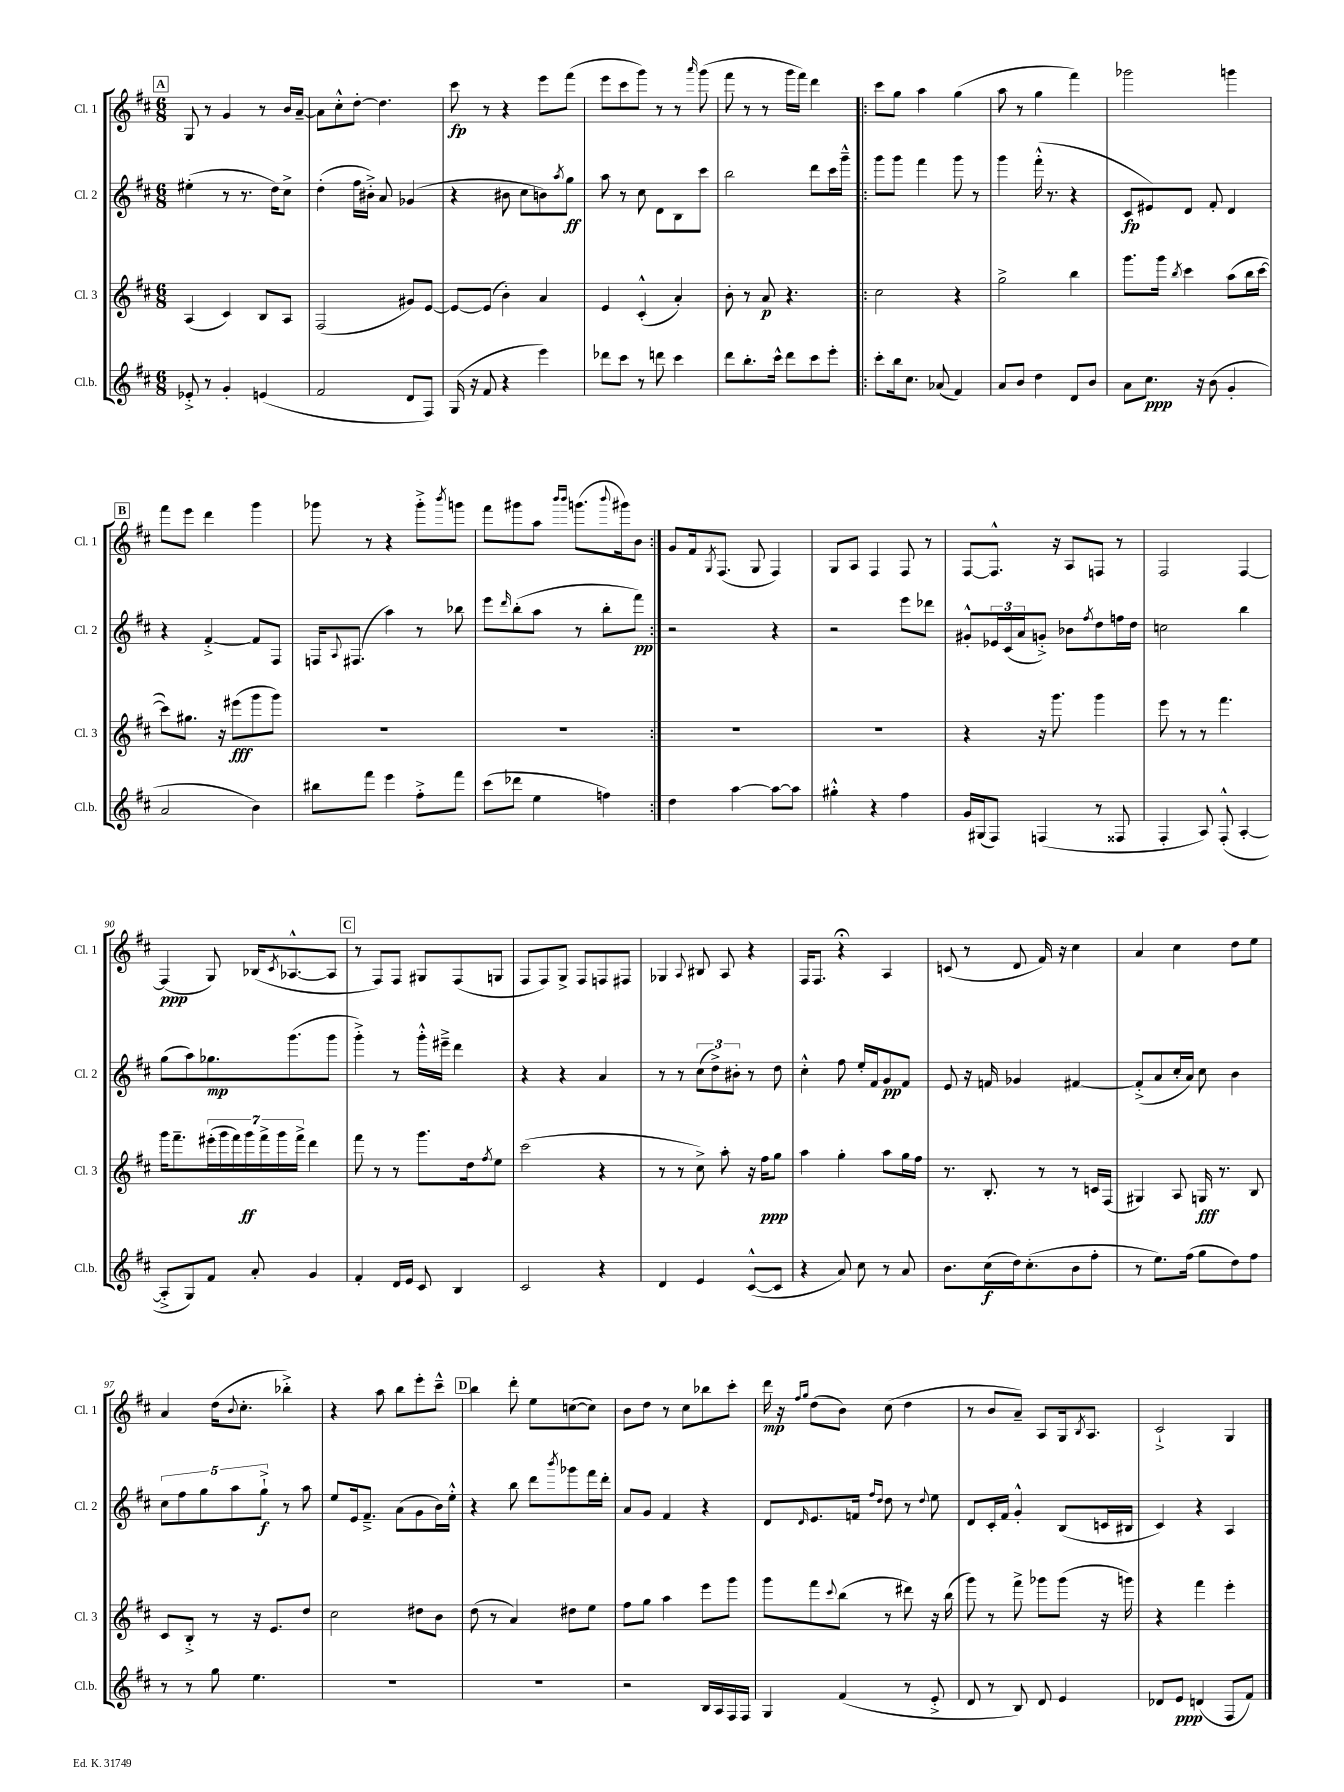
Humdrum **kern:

**kern	**kern	**kern	**kern
*staff4	*staff3	*staff2	*staff1
*clefG2	*clefG2	*clefG2	*clefG2
*k[f#c#]	*k[f#c#]	*k[f#c#]	*k[f#c#]
*M6/8	*M6/8	*M6/8	*M6/8
8e-'^/	(4A/	(4ee#'\	8G/
8r	.	.	8r
4g'/	4c#/)	8r	4g/
.	.	8.r	.
(4e/	8B/L	.	8r
.	.	16dd\LK)	.
.	8A/J	8cc#^\J	16b/LL
.	.	.	[16a~/JJ
=	=	=	=
2f#/	(2F#/	(4dd'\	8a\]L
.	.	.	8cc#'^^\
.	.	16ff#\LL	[8dd'\J
.	.	16b#'^\JJ)	.
.	.	8a/	4.dd\]
8d/L	8g#/L)	(4g-/	.
8F#/J)	[8e/J	.	.
=	=	=	=
(16G/	8e/_L	4r	8ccc#\
16r	.	.	.
8f#/	(8e/]J	.	8r
4r	4b'\)	8b#\	4r
.	.	8cc#\L	.
4eee\)	4a/	8b\)	8eee\L
.	.	8qaa/	.
.	.	8gg\J	(8fff#\J
=	=	=	=
8ddd-\L	4e/	8aa\	8eee\L
8ccc#\J	.	8r	8ccc#\
8r	(4c#'^^/	8cc#\	8ggg\J)
8ddd\	.	8d\L	8r
4ccc#\	4a'/)	8B\	8r
.	.	.	16qqaaa/
.	.	8ccc#\J	(8ggg\
=	=	=	=
8ddd\L	8b'\	2bb\	8fff#\
8.bb'\	8r	.	8r
.	8a/	.	8r
16ccc#^^\Jk	.	.	.
8ddd\L	4.r	.	16ggg\LL
.	.	.	16fff#\JJ)
8ccc#\	.	8ddd\L	4ddd\
8eee'\J	.	16ccc#\L	.
.	.	16ggg~^^\JJ	.
=!|:	=!|:	=!|:	=!|:
8ccc#'\L	2cc#\	8ggg\L	8ccc#\L
16bb\k	.	8ggg\J	8gg\J
8.cc#\J	.	.	.
.	.	4fff#\	4aa\
(8a-/	.	.	.
4f#/)	4r	8ggg\	(4gg\
.	.	8r	.
=	=	=	=
8a/L	2gg^\	4ggg\	8aa\
8b/J	.	.	8r
4dd\	.	(16fff#'^^\	4gg\
.	.	8.r	.
8d/L	4bb\	4r	4fff#\)
8b/J	.	.	.
=	=	=	=
8a\L	8.ggg\L	8c#/L	2ggg-\
8.cc#\J	.	8e#/)	.
.	16ggg\Jk	.	.
.	8qbb/	.	.
.	4ccc#\	8d/J	.
16r	.	.	.
(8b\	.	8f#'/	.
4g'/	(8aa\L	4d/	4ggg\
.	16bb\L	.	.
.	[16ccc#\JJ	.	.
=	=	=	=
2a/	8ccc#\]L)	4r	8fff#\L
.	8.gg#\J	.	8eee\J
.	.	[4f#'^/	4ddd\
.	16r	.	.
.	(8eee#\L	.	.
4b\)	8ggg\	8f#/]L	4ggg\
.	8ggg\J)	8F#/J	.
=	=	=	=
8bb#\L	2.r	16F/LK	8ggg-\
.	.	8qqA/	.
.	.	(8.F#/J	.
8fff#\J	.	.	8r
4eee\	.	4aa\)	4r
8ff#'^\L	.	8r	8ggg-'^\L
.	.	.	8qbbb/
8fff#\J	.	8bb-\	8ggg\J
=	=	=	=
(8ccc#\L	2.r	8eee\L	8fff#\L
.	.	16qqddd/	.
8ddd-\J	.	(8bb'\	8ggg#\
4ee\	.	8aa\J	8aa\J
.	.	.	16qqbbb/LL
.	.	.	16qqbbb/JJ
.	.	8r	(8.ggg\L
4ff\)	.	8bb'\L	.
.	.	.	8qqbbb/
.	.	.	16ggg#\k)
.	.	8fff#\J)	8b\J
=:|!	=:|!	=:|!	=:|!
4dd\	2.r	2r	8g/L
.	.	.	16f#/k
.	.	.	8qG/
.	.	.	(8.F#/J
[4aa\	.	.	.
.	.	.	8G/
8aa\_L	.	4r	4F#/)
8aa\]J	.	.	.
=	=	=	=
4gg#'^^\	2.r	2r	8G/L
.	.	.	8A/J
4r	.	.	4F#/
4ff#\	.	8eee\L	8F#/
.	.	8ddd-\J	8r
=	=	=	=
16g/LL	4r	8g#'^^/L	[8F#/L
(16G#/J	.	.	.
8F#/J)	.	24e-/L	8.F#^^/]J
.	.	(24c#/	.
.	.	24a/J	.
(4F/	16r	8g'^/J)	.
.	8.ggg\	.	16r
.	.	8b-\L	8A/L
.	.	8qff#/	.
8r	4ggg\	8dd\	8F/J
8F##/	.	16ff\L	8r
.	.	16dd\JJ	.
=	=	=	=
4F#'/	8eee\	2cc\	2F#/
.	8r	.	.
8A/)	8r	.	.
(8F#'^^/	4.fff#\	.	.
[4A'/	.	4bb\	[4F#/
=	=	=	=
8A'^/]L	16ggg\LK	(8gg\L	(4F#/]
.	8.fff#~\	.	.
8G/)	.	8aa\)	.
8f#/J	(28eee#'\L	8.gg-\	8G/)
.	28ggg\	.	.
.	28fff#\)	.	.
.	28ggg\	.	.
8a'/	.	.	(16B-/LK
.	28fff#^\	.	.
.	28ggg\	.	.
.	.	.	8qc#/
.	.	(8.ggg\	[8.A-^^/
.	28fff#^\JJ	.	.
4g/	4ddd\	.	.
.	.	8ggg\J	8A-/]J
=	=	=	=
4f#'/	8fff#\	4ggg'^\)	8r
.	8r	.	8F#/L)
16d/LL	8r	8r	8F#/J
16e/JJ	.	.	.
8c#/	8.ggg\L	16ggg'^^\LL	8G#/L
.	.	16eee#~^\JJ	.
4B/	.	4ddd\	(8F#/
.	16dd\k	.	.
.	8qff#/	.	.
.	8ee\J	.	8G/J
=	=	=	=
2c#/	(2ccc#\	4r	8F#/L
.	.	.	8F#/)
.	.	4r	8G^/J
.	.	.	8F#/L
4r	4r	4a/	8F/
.	.	.	8F#/J
=	=	=	=
4d/	8r	8r	4G-/
.	8r	8r	.
.	.	.	8qqA/
4e/	8cc#^\)	(12cc#\L	8B#/
.	.	12dd^\)	.
.	8aa'\	.	8A/
.	.	12b#'\J	.
([8c#^^/L	16r	8r	4r
.	16ff#\LK	.	.
8c#/]J	8gg\J	8dd\	.
=	=	=	=
4r	4aa\	4cc#'^^\	16F#/LK
.	.	.	8.F#/J
8a/)	4gg'\	8ff#\	4r;
8cc#\	.	16ee'/LL	.
.	.	16f#/J	.
8r	8aa\L	8g/	4A/
8a/	16gg\L	8f#/J	.
.	16ff#\JJ	.	.
=	=	=	=
8.b\L	8.r	8e/	(8c/
.	.	16r	8r
(16cc#\L	8.B'/	16f/	.
16dd\J)	.	4g-/	8d/
(8.cc#'\	.	.	.
.	8r	.	16f#/)
.	.	.	16r
8b\	8r	[4f#/	4cc#\
8ff#'\J	16c/LL	.	.
.	(16F#/JJ	.	.
=	=	=	=
8r	4G#/)	(8f#'^/]L	4a/
8.ee\L)	.	8a/	.
.	8A/	16cc#'/L	4cc#\
(16ff#\Jk	.	16a/JJ)	.
8gg\L	16G/	8cc#\	.
.	8.r	.	.
8dd\)	.	4b\	8dd\L
8ff#\J	8B/	.	8ee\J
=	=	=	=
8r	8c#/L	10cc#\L	4a/
.	.	10ff#\	.
8r	8B'^/J	.	.
.	.	10gg\	.
8gg\	8r	.	(16dd\LK
.	.	10aa\	.
.	.	.	8qqb/
.	.	.	8.cc#'\J
4.ee\	16r	.	.
.	.	10gg`^\J	.
.	8.e/L	.	.
.	.	8r	4bb-'^\)
.	8dd/J	8aa\	.
=	=	=	=
2.r	2cc#\	8ee/L	4r
.	.	16e/k	.
.	.	8.f#~^/J	.
.	.	.	8aa\
.	.	(8a\L	8bb\L
.	8dd#\L	8g\	8eee'\
.	8b\J	16b\L)	8ccc#~^^\J
.	.	16ee'^^\JJ	.
=	=	=	=
2.r	(8dd\	4r	4bb\
.	8r	.	.
.	4a/)	8bb\	8ddd'\
.	.	8ddd\L	8ee\L
.	.	8qbbb/	.
.	8dd#\L	8ggg-\	([8cc\
.	8ee\J	16fff#\L	8cc\]J)
.	.	16ddd'\JJ	.
=	=	=	=
2r	8ff#\L	8a/L	8b\L
.	8gg\J	8g/J	8dd\J
.	4aa\	4f#/	8r
.	.	.	8cc#\L
16B/LL	8eee\L	4r	8bb-\
16A/	.	.	.
16F#/	8ggg\J	.	8ccc#'\J
16F#/JJ	.	.	.
=	=	=	=
4G/	8ggg\L	8d/L	16ddd\
.	.	.	16r
.	.	.	16qqff#/LL
.	.	16qqd/	16qqgg/JJ
.	8fff#\	8.e/	(8dd\L
.	8qqccc#/	.	.
(4f#/	(8bb\J	.	8b\J)
.	.	16f/Jk	.
.	.	16qqff#/LL	.
.	.	16qqdd/JJ	.
.	8r	8dd\	(8cc#\
8r	8ddd#\)	8r	4dd\
.	.	8qqdd/	.
8e'^/	16r	8ee\	.
.	(16bb\	.	.
=	=	=	=
8d/	8ggg\)	8d/L	8r
8r	8r	16c#'/L	8b/L
.	.	16f#/JJ	.
8B/)	8fff#^\	4g'^^/	8a~/J)
8d/	8ggg-\L	.	8A/L
4e/	(8ggg-\J	(8B/L	16G/k
.	.	.	8qB/
.	.	.	8.A/J
.	16r	16c/L	.
.	16ggg\)	16B#/JJ	.
=	=	=	=
8d-/L	4r	4c#/)	2c#`^/
8e/J	.	.	.
(4d/	4fff#\	4r	.
8F#/L	4eee'\	4A/	4G/
8f#/J)	.	.	.
==	==	==	==
*-	*-	*-	*-
